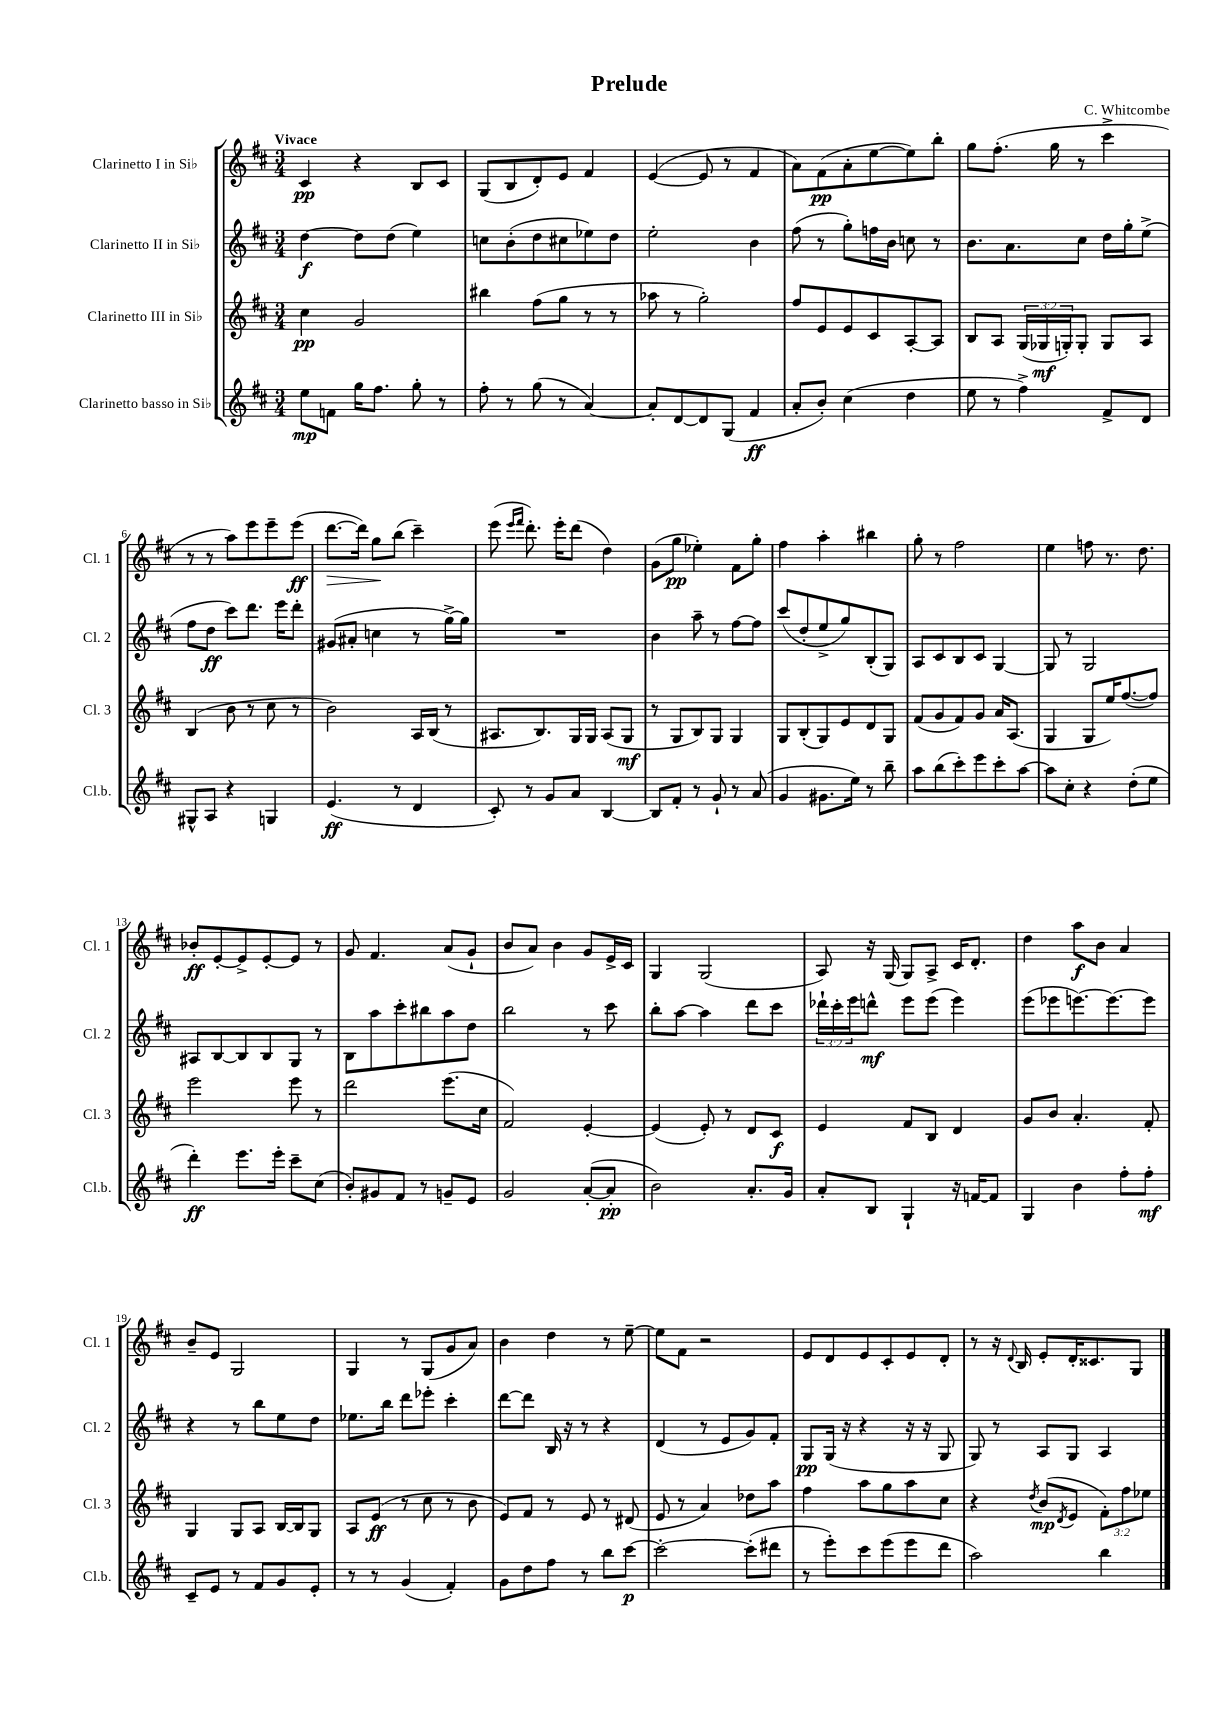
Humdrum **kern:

**kern	**dynam	**kern	**dynam	**kern	**dynam	**kern	**dynam
*part4	*part4	*part3	*part3	*part2	*part2	*part1	*part1
*staff4	*staff4	*staff3	*staff3	*staff2	*staff2	*staff1	*staff1
*I"Clarinetto basso in Si♭	*	*I"Clarinetto III in Si♭	*	*I"Clarinetto II in Si♭	*	*I"Clarinetto I in Si♭	*
*I'Cl.b.	*	*I'Cl. 3	*	*I'Cl. 2	*	*I'Cl. 1	*
*clefG2	*	*clefG2	*	*clefG2	*	*clefG2	*
*k[f#c#]	*	*k[f#c#]	*	*k[f#c#]	*	*k[f#c#]	*
*M3/4	*	*M3/4	*	*M3/4	*	*M3/4	*
=1	=1	=1	=1	=1	=1	=1	=1
!	!	!	!	!	!	!LO:TX:a:B:t=Vivace	!
8ee\L	mp	4cc#\	pp	[4dd\	f	4c#/	pp
8fn\J	.	.	.	.	.	.	.
16gg\KL	.	2g/	.	8dd\L]	.	4r	.
8.ff#\J	.	.	.	.	.	.	.
.	.	.	.	(8dd\J	.	.	.
8gg'\	.	.	.	4ee\)	.	8B/L	.
8r	.	.	.	.	.	8c#/J	.
=2	=2	=2	=2	=2	=2	=2	=2
8ff#'\	.	4bb#X\	.	8ccn\L	.	(8G/L	.
8r	.	.	.	(8b'\	.	8B/	.
(8gg\	.	(8ff#\L	.	8dd\	.	8d'/)	.
8r	.	8gg\J	.	8cc#X\	.	8e/J	.
[4a/)	.	8r	.	8ee-X\)	.	4f#/	.
.	.	8r	.	8dd\J	.	.	.
=3	=3	=3	=3	=3	=3	=3	=3
8a'/L]	.	8aa-X\	.	2ee'\	.	([4e/	.
[8d/	.	8r	.	.	.	.	.
8d/]	.	2gg'\)	.	.	.	8e/]	.
(8G/J	.	.	.	.	.	8r	.
4f#/	ff	.	.	4b\	.	4f#/	.
=4	=4	=4	=4	=4	=4	=4	=4
8a'/L	.	8ff#/L	.	(8ff#\	.	8a\L)	.
8b'/J)	.	8e/	.	8r	.	(8f#\	pp
(4cc#\	.	8e/	.	8gg'\L)	.	8a'\	.
.	.	8c#/	.	16ffn\L	.	[8ee\	.
.	.	.	.	16b\JJ	.	.	.
4dd\	.	[8A'/	.	8ccn\	.	8ee\])	.
.	.	8A/J]	.	8r	.	8bb'\J	.
=5	=5	=5	=5	=5	=5	=5	=5
8ee\	.	8B/L	.	8.b\L	.	8gg\L	.
8r	.	8A/J	.	.	.	(8.ff#'\J	.
.	.	.	.	8.a\	.	.	.
4ff#^\)	.	(24G/LL	.	.	.	.	.
.	.	24G-X/	mf	.	.	.	.
.	.	.	.	.	.	16gg\	.
.	.	24Gn'/J)	.	.	.	.	.
.	.	8G'/J	.	8cc#\J	.	8r	.
8f#^/L	.	8G/L	.	16dd\LL	.	4ccc#^\	.
.	.	.	.	16gg'\J	.	.	.
8d/J	.	8A/J	.	(8ee^\J	.	.	.
!!LO:LB:g=z
=6	=6	=6	=6	=6	=6	=6	=6
8G#X^^/L	.	(4B/	.	8ff#\L	.	8r	.
8A/J	.	.	.	8dd\J	ff	8r	.
4r	.	8b\	.	8ccc#\L)	.	8aa\L)	.
.	.	8r	.	8.ddd\J	.	8eee\	.
4Gn/	.	8cc#\	.	.	.	8eee~\	.
.	.	.	.	16eee\KL	.	.	.
.	.	8r	.	8ddd'\J	.	(8eee\J	ff
=7	=7	=7	=7	=7	=7	=7	=7
!	!	!	!	!	!	!	!LO:HP:b
(4.e/	ff	2b\)	.	(8g#X/L	.	[8.ddd\L	>
.	.	.	.	8a#X'/J	.	.	.
.	.	.	.	.	.	16ddd\Jk])	.
.	.	.	.	4ccn\	.	8gg\L	.
8r	.	.	.	.	.	(8bb\J	]
4d/	.	16A/LL	.	8r	.	4ccc#~\)	.
.	.	(16B/JJ	.	.	.	.	.
.	.	8r	.	[16gg^\LL)	.	.	.
.	.	.	.	16gg\JJ]	.	.	.
=8	=8	=8	=8	=8	=8	=8	=8
8c#'/)	.	8.A#X/L	.	2.r	.	(8eee\	.
.	.	.	.	.	.	16qqeee/LL	.
.	.	.	.	.	.	16qqfff#/JJ	.
8r	.	.	.	.	.	8.ddd'\)	.
.	.	8.B/)	.	.	.	.	.
8g/L	.	.	.	.	.	.	.
.	.	.	.	.	.	16eee'\KL	.
8a/J	.	16G/L	.	.	.	(8ddd\J	.
.	.	16G/JJ	.	.	.	.	.
[4B/	.	(8A#/L	.	.	.	4dd\)	.
.	.	8G/J	mf	.	.	.	.
=9	=9	=9	=9	=9	=9	=9	=9
8B/L]	.	8r	.	4b\	.	(8g\L	.
8f#'/J	.	8G/L	.	.	.	8gg\J	pp
8r	.	8B/)	.	8aa~\	.	4ee-X'\)	.
8g`/	.	8G/J	.	8r	.	.	.
8r	.	4G/	.	[8ff#\L	.	8f#\L	.
(8a/	.	.	.	8ff#\J]	.	8gg'\J	.
=10	=10	=10	=10	=10	=10	=10	=10
4g/	.	8G/L	.	(8ccc#/L	.	4ff#\	.
.	.	(8B'/	.	8dd'/	.	.	.
8.g#X\L	.	8G/)	.	8ee^/	.	4aa'\	.
.	.	8e/	.	8gg/)	.	.	.
16ee\Jk)	.	.	.	.	.	.	.
8r	.	8d/	.	(8B'/	.	4bb#X\	.
8bb~\	.	8G/J	.	8G/J)	.	.	.
=11	=11	=11	=11	=11	=11	=11	=11
8aa\L	.	(8f#/L	.	8A/L	.	8gg'\	.
(8bb\	.	8g/	.	8c#/	.	8r	.
8ccc#'\)	.	8f#/)	.	8B/	.	2ff#\	.
8eee\	.	8g/J	.	8c#/J	.	.	.
8ccc#'\	.	16a/KL	.	[4G/	.	.	.
.	.	(8.A/J	.	.	.	.	.
[8aa\J	.	.	.	.	.	.	.
=12	=12	=12	=12	=12	=12	=12	=12
8aa\L]	.	4G/	.	8G/]	.	4ee\	.
8cc#'\J	.	.	.	8r	.	.	.
4r	.	8G/L	.	2G/	.	8ffn\	.
.	.	16ee/K)	.	.	.	8.r	.
.	.	([8.ff#/	.	.	.	.	.
(8dd'\L	.	.	.	.	.	.	.
.	.	.	.	.	.	8.dd\	.
8ee\J	.	8ff#/J])	.	.	.	.	.
!!LO:LB:g=z
=13	=13	=13	=13	=13	=13	=13	=13
4ddd'\)	ff	2eee\	.	8A#X/L	.	8b-X'/L	ff
.	.	.	.	[8B/	.	[8e'/	.
8.eee\L	.	.	.	8B/]	.	8e^/]	.
.	.	.	.	8B/	.	[8e'/	.
16eee'\Jk	.	.	.	.	.	.	.
8ccc#~\L	.	8eee\	.	8G/J	.	8e/J]	.
(8cc#\J	.	8r	.	8r	.	8r	.
=14	=14	=14	=14	=14	=14	=14	=14
8b'/L)	.	2ddd\	.	8B\L	.	8g/	.
8g#X/	.	.	.	8aa\	.	4.f#/	.
8f#/J	.	.	.	8ccc#'\	.	.	.
8r	.	.	.	8bb#X\	.	.	.
8gn~/L	.	(8.eee\L	.	8aa\	.	(8a/L	.
8e/J	.	.	.	8dd\J	.	8g`/J	.
.	.	16cc#\Jk	.	.	.	.	.
=15	=15	=15	=15	=15	=15	=15	=15
2g/	.	2f#/)	.	2bb\	.	8b/L	.
.	.	.	.	.	.	8a/J)	.
.	.	.	.	.	.	4b\	.
([8a'/L	.	[4e'/	.	8r	.	8g/L	.
8a'/J]	pp	.	.	8ccc#\	.	16e^/L	.
.	.	.	.	.	.	16c#/JJ	.
=16	=16	=16	=16	=16	=16	=16	=16
2b\)	.	(4e/]	.	8bb'\L	.	4G/	.
.	.	.	.	[8aa\J	.	.	.
.	.	8e'/)	.	4aa\]	.	(2G/	.
.	.	8r	.	.	.	.	.
8.a'/L	.	8d/L	.	8ddd\L	.	.	.
.	.	8c#/J	f	8ccc#\J	.	.	.
16g/Jk	.	.	.	.	.	.	.
=17	=17	=17	=17	=17	=17	=17	=17
8a'/L	.	4e/	.	24ddd-X`\LL	.	8A/)	.
.	.	.	.	24ccc#'\	.	.	.
.	.	.	.	24eee\J	.	.	.
8B/J	.	.	.	8dddn^^\J	mf	16r	.
.	.	.	.	.	.	(16G/	.
4G`/	.	8f#/L	.	8eee\L	.	8G/L)	.
.	.	8B/J	.	(8eee\J	.	8A^/J	.
16r	.	4d/	.	4eee\)	.	16c#/KL	.
[16fn/KL	.	.	.	.	.	8.d'/J	.
8f/J]	.	.	.	.	.	.	.
=18	=18	=18	=18	=18	=18	=18	=18
4G/	.	8g/L	.	(8eee\L	.	4dd\	.
.	.	8b/J	.	8eee-X\	.	.	.
4b\	.	4.a'/	.	[8.eeen\)	.	8aa\L	f
.	.	.	.	.	.	8b\J	.
.	.	.	.	8.eee\_	.	.	.
8ff#'\L	.	.	.	.	.	4a/	.
8ff#'\J	mf	8f#'/	.	8eee\J]	.	.	.
!!LO:LB:g=z
=19	=19	=19	=19	=19	=19	=19	=19
8c#~/L	.	4G/	.	4r	.	8b~/L	.
8e/J	.	.	.	.	.	8e/J	.
8r	.	8G/L	.	8r	.	2G/	.
8f#/L	.	8A/J	.	8bb\L	.	.	.
8g/	.	[16B/LL	.	8ee\	.	.	.
.	.	16B/J]	.	.	.	.	.
8e'/J	.	8G/J	.	8dd\J	.	.	.
=20	=20	=20	=20	=20	=20	=20	=20
8r	.	8A/L	.	8.ee-X\L	.	4G/	.
8r	.	(8e/J	ff	.	.	.	.
.	.	.	.	16bb\Jk	.	.	.
(4g/	.	8r	.	8ddd\L	.	8r	.
.	.	8cc#\	.	8eee-X'\J	.	(8G/L	.
4f#'/)	.	8r	.	4ccc#'\	.	8g/	.
.	.	8b\	.	.	.	8a/J)	.
=21	=21	=21	=21	=21	=21	=21	=21
8g\L	.	8e/L)	.	[8ddd\L	.	4b\	.
8dd\	.	8f#/J	.	8ddd\J]	.	.	.
8ff#\J	.	8r	.	16B/	.	4dd\	.
.	.	.	.	16r	.	.	.
8r	.	8e/	.	8r	.	.	.
8bb\L	.	8r	.	4r	.	8r	.
[8ccc#\J	p	(8d#X/	.	.	.	[8ee~\	.
=22	=22	=22	=22	=22	=22	=22	=22
2ccc#'\_	.	8e/	.	(4d/	.	8ee\L]	.
.	.	8r	.	.	.	8f#\J	.
.	.	4a/)	.	8r	.	2r	.
.	.	.	.	8e/L	.	.	.
(8ccc#'\L]	.	8dd-X\L	.	8g/)	.	.	.
8ddd#X\J	.	8aa\J	.	8f#'/J	.	.	.
=23	=23	=23	=23	=23	=23	=23	=23
8r	.	4ff#\	.	8G/L	pp	8e/L	.
8eee'\L)	.	.	.	(16G/Jk	.	8d/	.
.	.	.	.	16r	.	.	.
8ccc#\	.	8aa\L	.	4r	.	8e/	.
(8eee\	.	8gg\	.	.	.	8c#'/	.
8eee\	.	8aa\	.	16r	.	8e/	.
.	.	.	.	16r	.	.	.
8ddd\J	.	8cc#\J	.	8G/	.	8d'/J	.
=24	=24	=24	=24	=24	=24	=24	=24
2aa\)	.	4r	.	8G/)	.	8r	.
.	.	.	.	8r	.	16r	.
.	.	.	.	.	.	8qqd/	.
.	.	.	.	.	.	16B/	.
.	.	8qdd/	.	.	.	.	.
.	.	(8b/L	mp	8A/L	.	8e'/L	.
.	.	8qd/	.	.	.	.	.
.	.	8e/J	.	8G/J	.	16d'/K	.
.	.	.	.	.	.	8.c##X/	.
4bb\	.	12f#'\L)	.	4A/	.	.	.
.	.	12ff#\	.	.	.	.	.
.	.	.	.	.	.	8G/J	.
.	.	12ee-X\J	.	.	.	.	.
==	==	==	==	==	==	==	==
*-	*-	*-	*-	*-	*-	*-	*-
